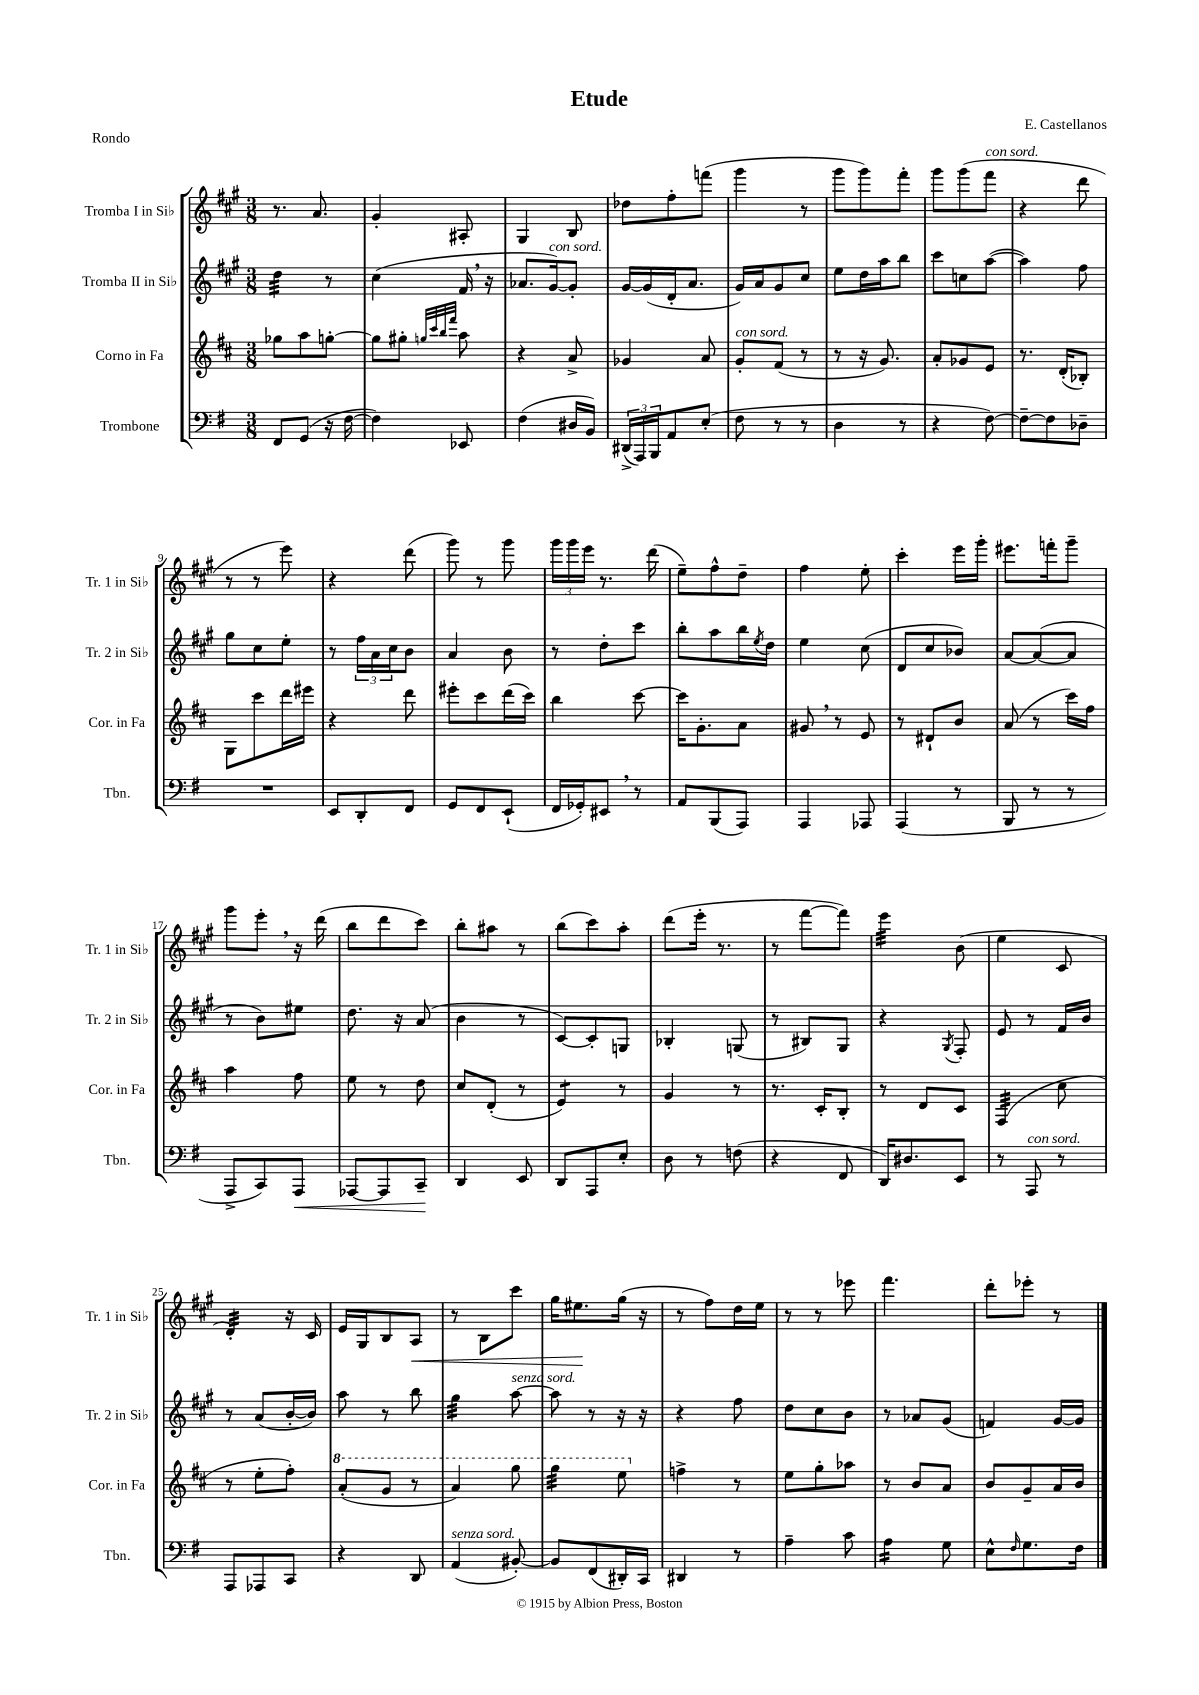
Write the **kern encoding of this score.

**kern	**kern	**kern	**kern
*staff4	*staff3	*staff2	*staff1
*clefF4	*clefG2	*clefG2	*clefG2
*k[f#]	*k[f#c#]	*k[f#c#g#]	*k[f#c#g#]
*M3/8	*M3/8	*M3/8	*M3/8
8FF#/L	8gg-\L	4dd\	8.r
(8GG/J	8aa\	.	.
.	.	.	8.a/
16r	[8gg'\J	8r	.
[16F#\	.	.	.
=	=	=	=
4F#\])	8gg\]L	(4cc#\	4g#'/
.	8gg#'\J	.	.
.	32qqgg/LLL	.	.
.	32qqccc#/	.	.
.	32qqbb/	.	.
.	32qqfff#/JJJ	.	.
8EE-/	8aa\	16f#/	8A#'/
.	.	16r	.
=	=	=	=
(4F#\	4r	8.a-/L	4G#/
.	.	[16g#/k)	.
16D#/LL	8a^/	8g#'/]J	8B/
16BB/JJ)	.	.	.
=	=	=	=
(24DD#^/LL	4g-/	[16g#/LL	8dd-\L
24AAA/)	.	.	.
.	.	(16g#/]	.
24BBB/J	.	.	.
8AA/	.	16d'/J	8ff#'\
.	.	8.a/J	.
(8E'/J	8a/	.	(8fff\J
=	=	=	=
8F#\	8g'/L	16g#/LL)	4ggg#\
.	.	16a/J	.
8r	(8f#/J	8g#/	.
8r	8r	8cc#/J	8r
=	=	=	=
4D\	8r	8ee\L	8ggg#\L
.	16r	16dd\L	8ggg#\)
.	8.g/)	16aa\J	.
8r	.	8bb\J	8fff#'\J
=	=	=	=
4r	8a'/L	8ccc#\L	8ggg#\L
.	8g-/	8cc\	(8ggg#\
[8F#\)	8e/J	([8aa\J	8fff#\J
=	=	=	=
8F#~\_L	8.r	4aa\])	4r
8F#\]	.	.	.
.	(16d'/LK	.	.
8D-~\J	8B-'/J)	8ff#\	8ddd\
=	=	=	=
4.r	8G\L	8gg#\L	8r
.	8ccc#\	8cc#\	8r
.	16ddd\L	8ee'\J	8eee\)
.	16eee#\JJ	.	.
=	=	=	=
8EE/L	4r	8r	4r
8DD'/	.	24ff#\LL	.
.	.	24a\	.
.	.	24cc#\J	.
8FF#/J	8ddd\	8b\J	(8ddd\
=	=	=	=
8GG/L	8eee#'\L	4a/	8ggg#\)
8FF#/	8ccc#\	.	8r
(8EE`/J	(16ddd\L	8b\	8ggg#\
.	16ccc#\JJ)	.	.
=	=	=	=
16FF#/LL	4bb\	8r	24ggg#\LL
.	.	.	24ggg#\
16GG-'/J)	.	.	.
.	.	.	24eee\JJ
8EE#/J	.	8dd'\L	8.r
8r	[8ccc#\	8ccc#\J	.
.	.	.	(16ddd\
=	=	=	=
8AA/L	16ccc#\]LK	8bb'\L	8ee~\L)
.	8.g'\	.	.
(8BBB/	.	8aa\	8ff#^^\
8AAA/J)	8a\J	16bb\L	8dd~\J
.	.	8qee/	.
.	.	16dd\JJ	.
=	=	=	=
4AAA/	8g#/	4ee\	4ff#\
.	8r	.	.
8AAA-/	8e/	(8cc#\	8ee'\
=	=	=	=
(4AAA/	8r	8d/L	4ccc#'\
.	8d#`/L	8cc#/	.
8r	8b/J	8b-/J)	16eee\LL
.	.	.	16ggg#'\JJ
=	=	=	=
8BBB/	(8a/	[8a/L	8.eee#\L
8r	8r	(8a/_	.
.	.	.	16fff'\k
8r	16ccc#\LL)	8a/]J	8ggg#~\J
.	16ff#\JJ	.	.
=	=	=	=
8AAA^/L	4aa\	8r	8ggg#\L
8CC/)	.	8b\L)	8eee'\J
8AAA/J	8ff#\	8ee#\J	16r
.	.	.	(16ddd\
=	=	=	=
[8AAA-/L	8ee\	8.dd\	8bb\L
8AAA-/]	8r	.	8ddd\
.	.	16r	.
8CC~/J	8dd\	(8a/	8ccc#\J)
=	=	=	=
4DD/	8cc#/L	4b\	8bb'\L
.	(8d'/J	.	8aa#\J
8EE/	8r	8r	8r
=	=	=	=
8DD/L	4e/)	[8c#/L)	(8bb\L
8AAA/	.	8c#'/]	8ccc#\)
8E'/J	8r	8G/J	8aa'\J
=	=	=	=
8D\	4g/	4B-'/	(8ddd\L
8r	.	.	16eee'\Jk
.	.	.	8.r
(8F\	8r	(8G/	.
=	=	=	=
4r	8.r	8r	8r
.	.	8B#/L)	[8fff#\L
.	16c#'/LK	.	.
8FF#/	8B'/J	8G#/J	8fff#\]J)
=	=	=	=
16DD/LK)	8r	4r	4eee\
8.D#/	.	.	.
.	8d/L	.	.
.	.	8qG#/	.
8EE/J	8c#/J	8F#'/	(8b\
=	=	=	=
8r	(4F#/	8e/	4ee\
8AAA/	.	8r	.
8r	8cc#\	16f#/LL	8c#/
.	.	16b/JJ	.
=	=	=	=
8AAA/L	8r	8r	4d'/)
8AAA-/	8ee'\L	(8a/L	.
8CC/J	8ff#'\J)	[16b'/L	16r
.	.	16b/]JJ)	16c#/
=	=	=	=
4r	(8aa'/L	8aa\	16e/LL
.	.	.	16G#/J
.	8gg/J	8r	8B/
8DD/	8r	8bb\	8A/J
=	=	=	=
(4AA/	4aa/)	4gg#\	8r
.	.	.	8B\L
[8BB#'/)	8ggg\	[8aa\	8ccc#\J
=	=	=	=
8BB#/]L	4ggg\	8aa\]	16gg#\LK
.	.	.	8.ee#\
(8FF#/	.	8r	.
16DD#'/L)	8eee\	16r	(16gg#\Jk
16CC/JJ	.	16r	16r
=	=	=	=
4DD#/	4ff^\	4r	8r
.	.	.	8ff#\L)
8r	8r	8ff#\	16dd\L
.	.	.	16ee\JJ
=	=	=	=
4A~\	8ee\L	8dd\L	8r
.	8gg'\	8cc#\	8r
8c\	8aa-\J	8b\J	8eee-\
=	=	=	=
4A\	8r	8r	4.fff#\
.	8b/L	8a-/L	.
8G\	8a/J	(8g#/J	.
=	=	=	=
8E^^\L	8b/L	4f/)	8ddd'\L
16qqF#/	.	.	.
8.G\	8g~/	.	8eee-'\J
.	16a/L	[16g#/LL	8r
16F#\Jk	16b/JJ	16g#/]JJ	.
==	==	==	==
*-	*-	*-	*-
